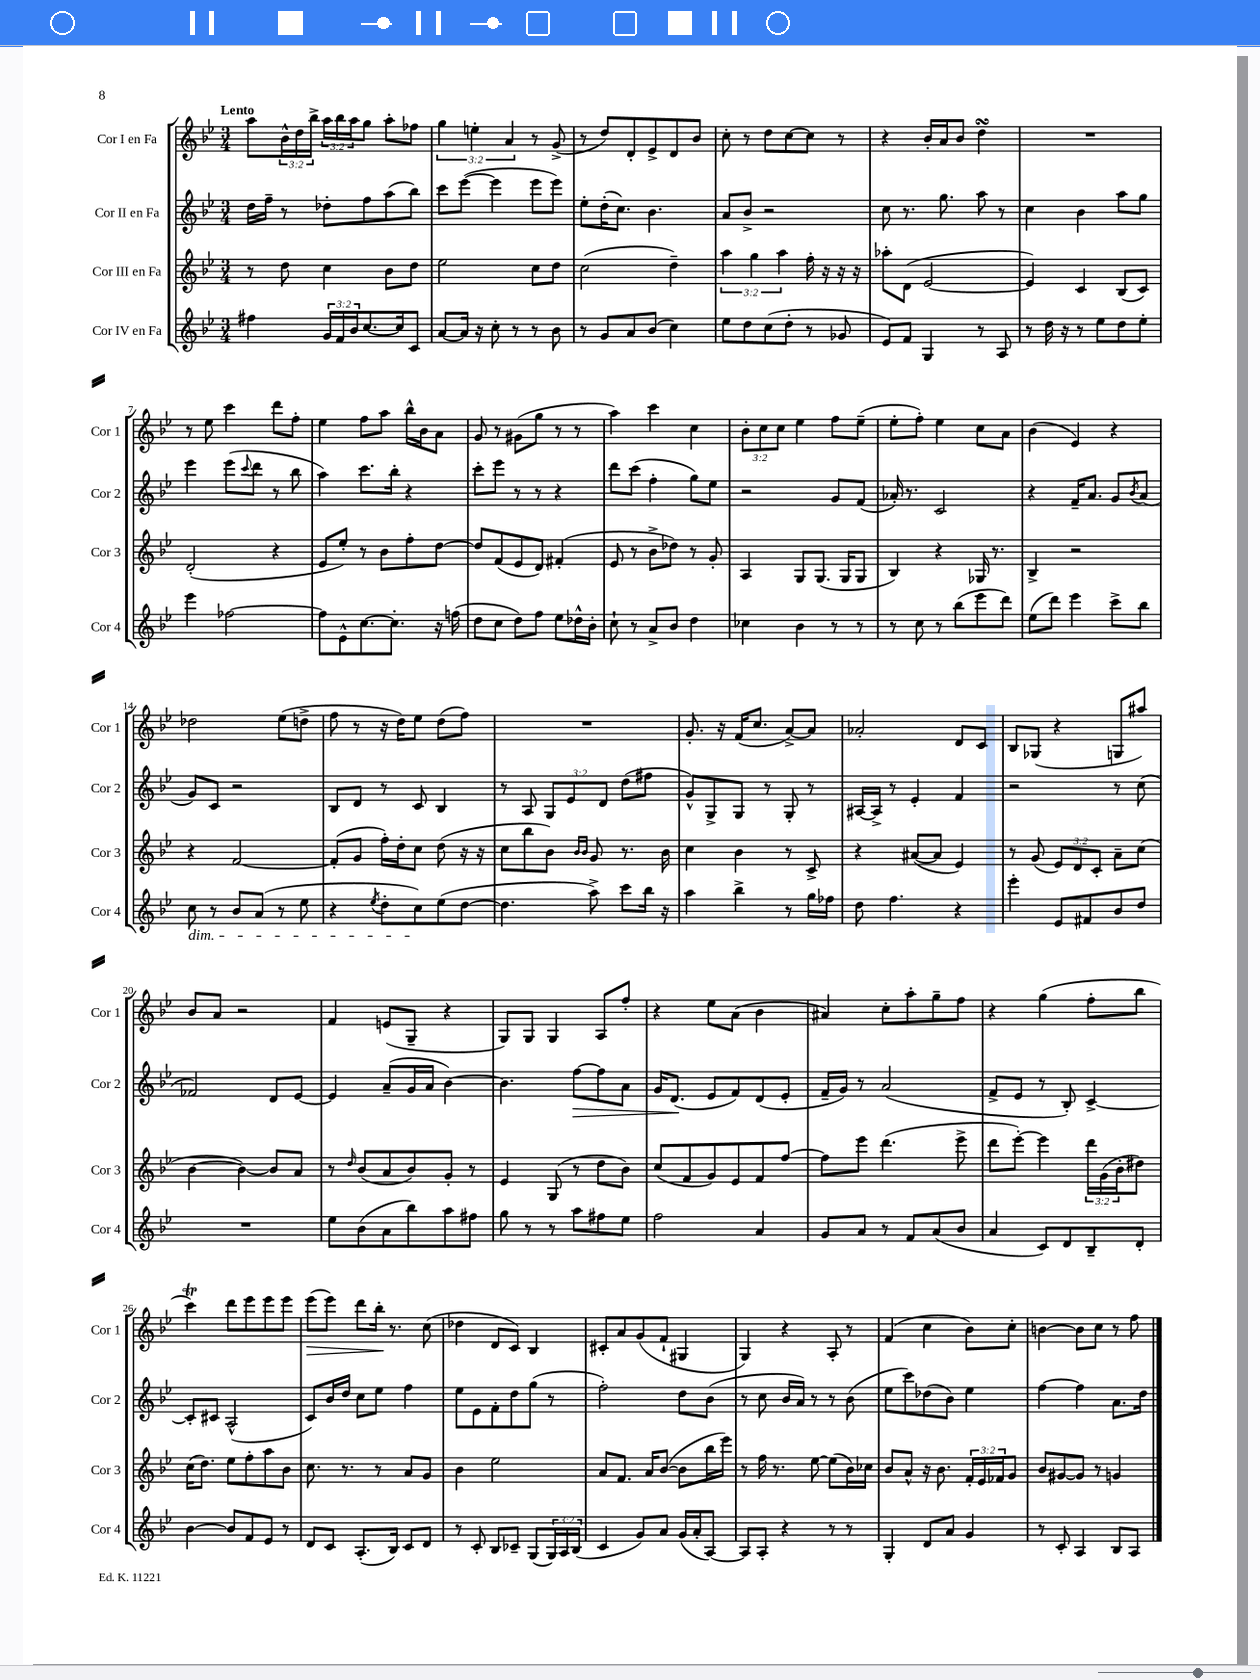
<<
\new StaffGroup <<
\new Staff = "s0" \with { instrumentName = "Cor I en Fa" shortInstrumentName = "Cor 1" } {
    \clef treble \key bes \major \numericTimeSignature \time 3/4 \override Staff.TupletNumber.text = #tuplet-number::calc-fraction-text \tempo "Lento"
    a''8 \tuplet 3/2 { bes'16-^ d''16 bes''16-> } \tuplet 3/2 { a''16 bes''16 a''16 } g''8 a''8-. fes''8 |
    \tuplet 3/2 { g''4 e''4-. a'4 } r8 g'8->( |
    r8 d''8) d'8-. ees'8-> d'8 bes'8 |
    c''8-. r8 d''8 c''8~ c''8 r8 |
    r4 bes'16-. a'16 bes'8 d''4\turn |
    R2. |
    r8 ees''8 c'''4 d'''8 f''8-. |
    ees''4 f''8 a''8 bes''16-^ bes'16 a'8 |
    g'8 r8 gis'8( g''8 r8 r8 |
    a''4) c'''4 c''4 |
    \tuplet 3/2 { bes'8-. c''8 c''8 } ees''4 f''8 ees''8--( |
    ees''8-. f''8-.) ees''4 c''8 a'8 |
    bes'4( ees'4) r4 |
    des''2 ees''8( d''8-> |
    f''8 r8 r16 d''16) ees''8 d''8( f''8) |
    R2. |
    g'8.-. r16 f'16( c''8. a'8~->) a'8 |
    aes'2-. d'8 c'8 |
    bes8 ges8( r4 g8 ais''8) |
    bes'8 a'8 r2 |
    f'4 e'8( g8-- r4 |
    g8) g8 g4 a8 f''8-. |
    r4 ees''8 a'8( bes'4 |
    ais'4) c''8-. a''8-. g''8-- f''8 |
    r4 g''4( f''8-. bes''8 |
    c'''4\trill) d'''8 ees'''8 ees'''8 ees'''8 |
    ees'''8\>( ees'''8) d'''8 bes''16-.\! r8. c''8( |
    des''4 d'8 c'8) bes4 |
    cis'8-. a'8 g'8( f'8-! gis4 |
    g4) r4 a8-. r8 |
    f'4( c''4 bes'8) c''8-. |
    b'4~ b'8 c''8 r8 f''8 \bar "|." |
}
\new Staff = "s1" \with { instrumentName = "Cor II en Fa" shortInstrumentName = "Cor 2" } {
    \clef treble \key bes \major \numericTimeSignature \time 3/4 \override Staff.TupletNumber.text = #tuplet-number::calc-fraction-text
    d''16 f''16-- r8 des''8-. f''8 a''8( bes''8) |
    c'''8 ees'''8~( ees'''4 ees'''8 ees'''8) |
    ees''8-. d''16-.( c''8.) bes'4. |
    a'8 bes'8-> r2 |
    c''8 r8. g''8. a''8 r8 |
    c''4 bes'4 a''8 g''8 |
    ees'''4 ees'''8( \appoggiatura { c'''8 } d'''8 r8 bes''8 |
    a''4) c'''8. bes''16-. r4 |
    c'''8-. ees'''8 r8 r8 r4 |
    d'''8 c'''8( f''4-. g''8) ees''8 |
    r2 g'8 f'8( |
    aes'16-.) r8. c'2 |
    r4 f'16-- a'8. g'8 \acciaccatura { bes'8 } a'8( |
    g'8) c'8 r2 |
    bes8 d'8 r8 c'8 bes4 |
    r8 a8 \tuplet 3/2 { g8 ees'8 d'8 } d''8( fis''8 |
    g'8-^) g8-> g8 r8 g8-. r8 |
    ais16~ ais16-> r8 ees'4-. f'4 |
    r2 r8 c''8( |
    fes'2) d'8 ees'8~ |
    ees'4 a'8--( g'16 a'16 bes'4~) |
    bes'4. f''8~\> f''8 a'8 |
    g'16 d'8.\!( ees'8 f'8) d'8( ees'8-. |
    f'16-- g'16) r8 a'2( |
    f'8-> ees'8 r8 bes8-.) c'4~-> |
    c'8-. cis'8 a2-^( |
    c'8) bes'16 d''16 c''8 ees''8 f''4 |
    ees''8 ees'8 f'8-. d''8 g''8( r8 |
    f''2-.) d''8 bes'8( |
    r8 c''8 bes'16 a'16) r8 r8 bes'8( |
    ees''8 c'''8) des''8( bes'8) ees''4 |
    f''4~ f''4 a'8. d''16 \bar "|." |
}
\new Staff = "s2" \with { instrumentName = "Cor III en Fa" shortInstrumentName = "Cor 3" } {
    \clef treble \key bes \major \numericTimeSignature \time 3/4 \override Staff.TupletNumber.text = #tuplet-number::calc-fraction-text
    r8 d''8 c''4 bes'8 d''8 |
    ees''2 c''8 d''8 |
    c''2( d''4--) |
    \tuplet 3/2 { a''4 g''4 a''4 } f''16-. r16 r16 r16 |
    aes''8-. d'8( ees'2~ |
    ees'4) c'4 bes8( c'8) |
    d'2-.( r4 |
    ees'8 ees''8-.) r8 bes'8 f''8-. d''8~ |
    d''8 f'8( ees'8 d'8) fis'4-.( |
    ees'8 r8 bes'8-> des''8) r8 g'8-. |
    a4 g8 g8.( g16 g8 |
    bes4) r4 ges16 r8. |
    bes4-> r2 |
    r4 f'2~ |
    f'8-.( g'8 f''16-.) d''16-. c''8 d''8( r16 r16 |
    c''8 bes''8 bes'8) \grace { bes'16 bes'16 } g'8 r8. bes'16 |
    c''4 bes'4 r8 c'8-> |
    r4 ais'8~( ais'8 ees'4) |
    r8 g'8( \tuplet 3/2 { ees'8) d'8 c'8-. } a'8-- c''8( |
    bes'4~ bes'4~) bes'8 a'8 |
    r8 \grace { d''16 } bes'8( a'8 bes'8) g'8-. r8 |
    ees'4 g8( r8 d''8 bes'8) |
    c''8( f'8 g'8) ees'8 f'8 f''8~ |
    f''8 ees'''8 d'''4.( ees'''8-> |
    d'''8 ees'''8~-.) ees'''4 \tuplet 3/2 { d'''16 g'16( bes'16-. } dis''8) |
    c''16( d''8.) ees''8 f''8-. a''8 bes'8 |
    c''8. r8. r8 a'8 g'8 |
    bes'4 ees''2 |
    a'8 f'8. a'16 bes'8~( bes'8 bes''16 ees'''16) |
    r8 f''16 r8. ees''8~ ees''8( bes'16) ces''16 |
    bes'8 a'8-^ r16 bes'8. \tuplet 3/2 { f'16-. ees'16 fes'16 } g'8 |
    bes'8 gis'8~ gis'8 r8 g'4 \bar "|." |
}
\new Staff = "s3" \with { instrumentName = "Cor IV en Fa" shortInstrumentName = "Cor 4" } {
    \clef treble \key bes \major \numericTimeSignature \time 3/4 \override Staff.TupletNumber.text = #tuplet-number::calc-fraction-text
    fis''4 \tuplet 3/2 { g'16 f'16 bes'16 } c''8.~ c''16 c'8 |
    a'8~ a'16 r16 c''8-. r8 r8 bes'8 |
    r8 g'8 a'8 bes'8( c''4) |
    ees''8 d''8 c''8( d''8-. r8 ges'8 |
    ees'8) f'8 g4 r8 a8 |
    r8 d''16 r16 r8 ees''8 d''8 ees''8-. |
    ees'''4 fes''2~ |
    fes''8 ees'8-^ c''8.~ c''8.-. r16 f''16( |
    d''8 c''8 d''8) f''8 ees''8 des''16-^ bes'16-. |
    c''8-! r8 a'8-> bes'8 d''4 |
    ces''4 bes'4 r8 r8 |
    r8 c''8 r8 bes''8( ees'''8 d'''8) |
    ees''8( d'''8) ees'''4 c'''8-> bes''8 |
    c''8\dim r8 bes'8 a'8( r8 ees''8 |
    r4 \acciaccatura { ees''8 } d''8-. c''8\!) ees''8( d''8~ |
    d''4. a''8->) c'''8 bes''16 r16 |
    a''4 bes''4-> r8 g''16 fes''16 |
    d''8 f''4. r4 |
    ees'''4-. ees'8 fis'8 bes'8 d''8 |
    R2. |
    ees''8 bes'8( a'8 bes''8) a''8 fis''8 |
    g''8 r8 r8 a''8 fis''8 ees''8 |
    f''2 a'4 |
    g'8 a'8 r8 f'8 a'8( bes'8 |
    a'4 c'8) d'8 bes8-- d'8-. |
    bes'4~ bes'8 f'8 ees'8 r8 |
    d'8 c'8 a8.-.( bes16) c'8 d'8 |
    r8 c'8-. bes8 ces'8-- g8( \tuplet 3/2 { g16) a16 bes16( } |
    c'4 g'8) a'8 g'16( a'16-. a8~) |
    a8 a8-. r4 r8 r8 |
    g4-. d'8 a'8 g'4 |
    r8 c'8-. a4 bes8 a8 \bar "|." |
}
>>
>>
